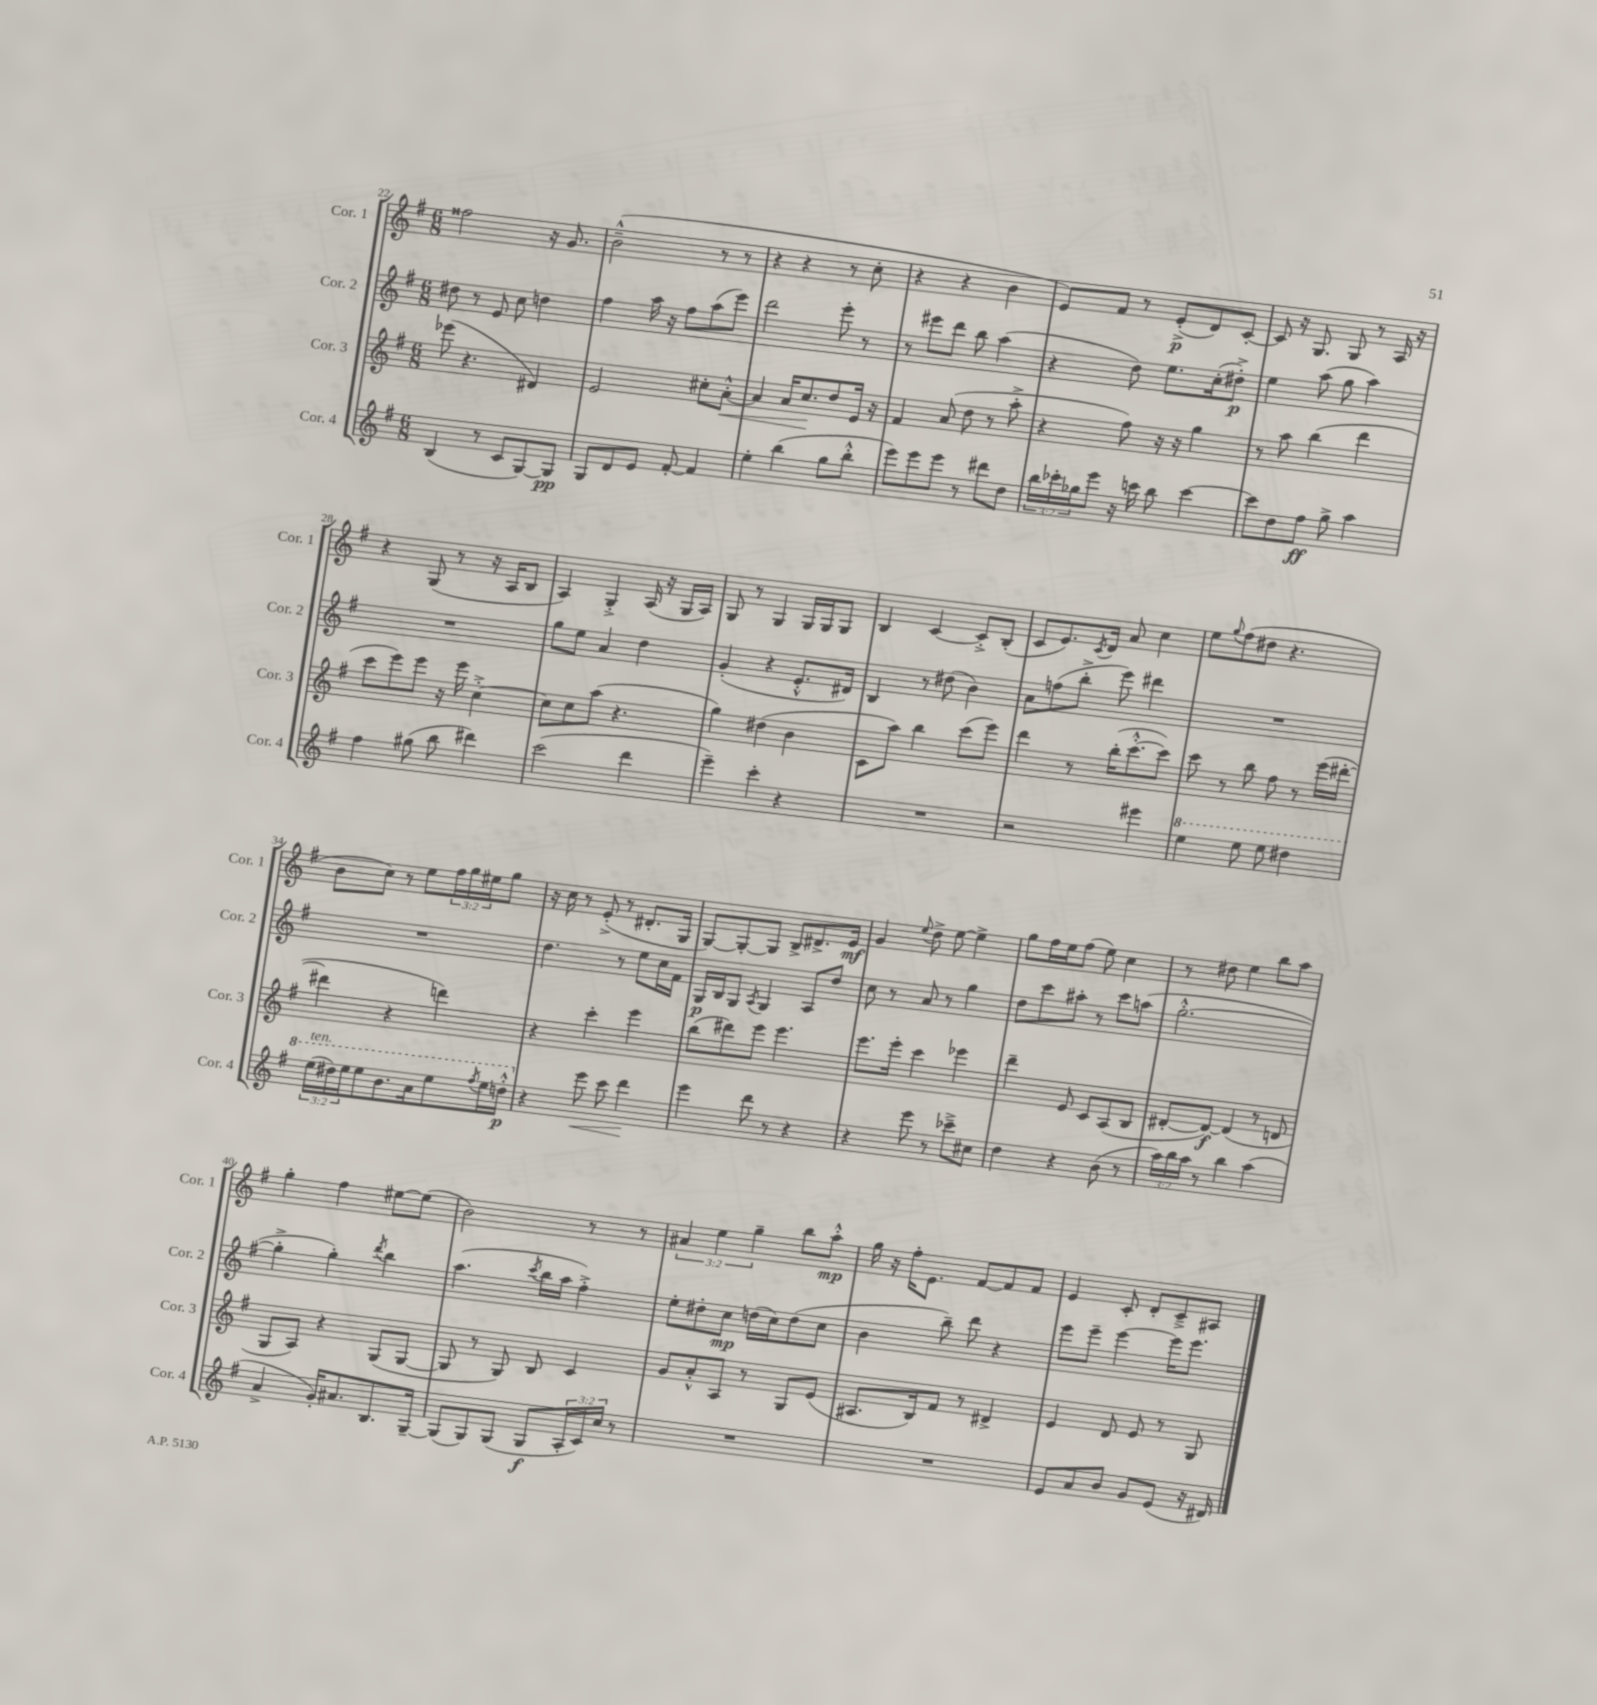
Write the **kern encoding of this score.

**kern	**dynam	**kern	**dynam	**kern	**dynam	**kern	**dynam
*part4	*part4	*part3	*part3	*part2	*part2	*part1	*part1
*staff4	*staff4	*staff3	*staff3	*staff2	*staff2	*staff1	*staff1
*I"Cor. 4	*	*I"Cor. 3	*	*I"Cor. 2	*	*I"Cor. 1	*
*I'Cor. 4	*	*I'Cor. 3	*	*I'Cor. 2	*	*I'Cor. 1	*
*clefG2	*	*clefG2	*	*clefG2	*	*clefG2	*
*k[f#]	*	*k[f#]	*	*k[f#]	*	*k[f#]	*
*M6/8	*	*M6/8	*	*M6/8	*	*M6/8	*
=22	=22	=22	=22	=22	=22	=22	=22
(4B/	.	(8eee-X\	.	8dd#X\	.	2ff##X\	.
.	.	4.r	.	8r	.	.	.
8r	.	.	.	8e/	.	.	.
8c/L	.	.	.	8cc\	.	.	.
[8G/)	.	4d#X/)	.	4ddn\	.	16r	.
.	.	.	.	.	.	8.g/	.
8G/J]	pp	.	.	.	.	.	.
=23	=23	=23	=23	=23	=23	=23	=23
8G/L	.	2e/	.	4ff#\	.	(2b~^^\	.
8d/	.	.	.	.	.	.	.
8e/J	.	.	.	16aa\	.	.	.
.	.	.	.	16r	.	.	.
[8f#'/	.	.	.	8ff#\L	.	.	.
4f#/]	.	8cc#X'\L	.	(8aa\	.	8r	.
!	!	!	!LO:HP:b	!	!	!	!
.	.	[8a'^^\J	<	8eee\J)	.	8r	.
=24	=24	=24	=24	=24	=24	=24	=24
4ee'\	.	4a/]	.	2ddd\	.	4r	.
(4bb\	.	16a/KL	.	.	.	4r	.
.	.	8.cc/	.	.	.	.	.
8gg\L	.	8dd/	[	8eee'\	.	8r	.
8bb'^^\J	.	16e/Jk	.	8r	.	8cc'\	.
.	.	16r	.	.	.	.	.
=25	=25	=25	=25	=25	=25	=25	=25
8eee\L)	.	4f#/	.	8r	.	4r	.
8eee\	.	.	.	8eee#X\L	.	.	.
8eee\J	.	(8a/	.	8ddd\J	.	4r	.
8r	.	8dd\	.	8bb\	.	.	.
8ddd#X\L	.	8r	.	(4aa\	.	4b\	.
8dd\J	.	8aa'^\	.	.	.	.	.
=26	=26	=26	=26	=26	=26	=26	=26
24bb\LL	.	4r	.	4r	.	8e/L)	.
24ccc-X'\	.	.	.	.	.	.	.
24gg-X\J	.	.	.	.	.	.	.
8eee\J	.	.	.	.	.	8f#/J	.
16r	.	8ff#\)	.	8dd\)	.	8r	.
16cccn\	.	.	.	.	.	.	.
8bb\	.	16r	.	8.ee\L	.	(8e'^/L	p
.	.	16r	.	.	.	.	.
[4ccc\	.	4gg\	.	.	.	8d/)	.
.	.	.	.	(16cc'\k	.	.	.
.	.	.	.	8dd#X'^\J)	p	[8c'/J	.
=27	=27	=27	=27	=27	=27	=27	=27
8ccc\L]	.	8r	.	4ee\	.	8c/]	.
8dd\	.	8aa\	.	.	.	16r	.
.	.	.	.	.	.	8.G/	.
8ff#\J	ff	(4bb\	.	(8aa\	.	.	.
8gg^\	.	.	.	8gg\	.	8G/	.
4aa\	.	4ddd\	.	4aa\)	.	8r	.
.	.	.	.	.	.	16A/	.
.	.	.	.	.	.	16r	.
!!LO:LB:g=z
=28	=28	=28	=28	=28	=28	=28	=28
4ff#\	.	8ccc\L	.	2.r	.	4r	.
.	.	8eee\)	.	.	.	.	.
(8gg#X\	.	8eee\J	.	.	.	(8G/	.
8bb\	.	16r	.	.	.	8r	.
.	.	16eee\	.	.	.	.	.
4ddd#X\)	.	[4cc'^\	.	.	.	16r	.
.	.	.	.	.	.	16A/KL	.
.	.	.	.	.	.	8B/J	.
=29	=29	=29	=29	=29	=29	=29	=29
(2ccc\	.	8cc\L]	.	8gg\L	.	4A/)	.
.	.	8cc\	.	8ee\J	.	.	.
.	.	(8aa\J	.	4a/	.	4G'^/	.
.	.	4.r	.	.	.	.	.
4ddd\	.	.	.	4dd\	.	(16A/	.
.	.	.	.	.	.	16r	.
.	.	.	.	.	.	16G/LL	.
.	.	.	.	.	.	16A/JJ)	.
=30	=30	=30	=30	=30	=30	=30	=30
4eee~\)	.	4gg\)	.	(4g'/	.	8G/	.
.	.	.	.	.	.	8r	.
4ccc'\	.	(4dd#X\	.	4r	.	4G/	.
4r	.	4b\	.	8.e'^^/L	.	16G/LL	.
.	.	.	.	.	.	16G/J	.
.	.	.	.	.	.	8G/J	.
.	.	.	.	16d#X/Jk)	.	.	.
=31	=31	=31	=31	=31	=31	=31	=31
2.r	.	8c\L	.	4B/	.	4B/	.
.	.	8aa\J)	.	.	.	.	.
.	.	4bb\	.	8r	.	[4c/	.
.	.	.	.	(8dd#X\	.	.	.
.	.	(8ccc\L	.	4b\)	.	8c'^/L]	.
.	.	8eee\J)	.	.	.	(8B'/J	.
=32	=32	=32	=32	=32	=32	=32	=32
2r	.	4ddd\	.	8a\L	.	8c/L	.
.	.	.	.	(8ffn\	.	8.e/)	.
.	.	8r	.	8bb'^\J	.	.	.
.	.	.	.	.	.	8qc/	.
.	.	.	.	.	.	16d/Jk	.
.	.	(16bb'\KL	.	8eee\)	.	8a/	.
.	.	[8.ccc'^^\	.	.	.	.	.
4eee#X\	.	.	.	4ddd#X\	.	4cc\	.
.	.	8ccc\J])	.	.	.	.	.
=33	=33	=33	=33	=33	=33	=33	=33
*8va	*	*	*	*	*	*	*
4eee\	.	8ccc\	.	2.r	.	8ee\L	.
.	.	.	.	.	.	8qqgg/	.
.	.	8r	.	.	.	(8ff#\	.
8eee\	.	8bb\	.	.	.	8dd#X\J	.
8eee\	.	8ff#\	.	.	.	4.r	.
4ddd#X\	.	8r	.	.	.	.	.
.	.	(16eee\LL	.	.	.	.	.
.	.	[16ddd#X'\JJ	.	.	.	.	.
!!LO:LB:g=z
=34	=34	=34	=34	=34	=34	=34	=34
!LO:TX:a:i:t=ten.	!	!	!	!	!	!	!
(24eee\LL	.	4ddd#X\]	.	2.r	.	8b\L	.
24ddd#X\)	.	.	.	.	.	.	.
24eee\J	.	.	.	.	.	.	.
8eee\	.	.	.	.	.	8cc\J)	.
8.bb\	.	4r	.	.	.	8r	.
.	.	.	.	.	.	8ee\L	.
16aa\k	.	.	.	.	.	.	.
8eee\	.	4dddn\)	.	.	.	24ff#\L	.
.	.	.	.	.	.	24gg\	.
.	.	.	.	.	.	24ee#X\J	.
8qfff#/	.	.	.	.	.	.	.
16eee\L	.	.	.	.	.	8gg\J	.
16dddn'^^\JJ	p	.	.	.	.	.	.
=35	=35	=35	=35	=35	=35	=35	=35
*X8va	*	*	*	*	*	*	*
4r	.	4r	.	4.dd\	.	16r	.
.	.	.	.	.	.	16cc\	.
.	.	.	.	.	.	8r	.
!	!LO:HP:b	!	!	!	!	!	!
8eee\	<	4ccc'\	.	.	.	(8e'^/	.
8ccc\	.	.	.	8r	.	8r	.
4ddd\	.	4eee\	.	8ee\L	.	8.d#X'/L	.
.	.	.	.	16cc\L	.	.	.
.	.	.	.	16f#\JJ	.	16G/Jk	.
.	[	.	.	.	.	.	.
=36	=36	=36	=36	=36	=36	=36	=36
4eee\	.	(8bb\L	.	16G/LL	p	[8G/L)	.
.	.	.	.	16B/J	.	.	.
.	.	8ddd#X\)	.	8G/J	.	8G'/_	.
.	.	.	.	8qA/	.	.	.
8ddd\	.	8eee\J	.	4G/	.	8G/J]	.
8r	.	4.eee\	.	.	.	8B^/L	.
4r	.	.	.	8A/L	.	8.d#X^/	.
.	.	.	.	8dd/J	.	.	.
.	.	.	.	.	.	16e/Jk	mf
=37	=37	=37	=37	=37	=37	=37	=37
4r	.	8.eee\L	.	8cc\	.	4g/	.
.	.	.	.	8r	.	.	.
.	.	16eee'\Jk	.	.	.	.	.
.	.	.	.	.	.	8qqee/	.
8eee\	.	4ccc\	.	8a/	.	8dd^\	.
8r	.	.	.	8r	.	[8ee\	.
8ccc-X~^\L	.	4eee-X\	.	4gg\	.	4ee^\]	.
8cc#X\J	.	.	.	.	.	.	.
=38	=38	=38	=38	=38	=38	=38	=38
4dd\	.	4ddd~\	.	8dd\L	.	8gg\L	.
.	.	.	.	8ccc\	.	16ff#\L	.
.	.	.	.	.	.	16ee\J	.
4r	.	8e/	.	8aa#X'\J	.	(8ff#\J	.
.	.	8c/L	.	8r	.	8ee\)	.
(8b\	.	(8A/	.	8ccc\L	.	4cc\	.
8r	.	8B/J	.	(8aan\J	.	.	.
=39	=39	=39	=39	=39	=39	=39	=39
24aa\LL)	.	[8d#X'/L	.	[2.gg'^^\	.	8r	.
24bb\	.	.	.	.	.	.	.
24aa\JJ	.	.	.	.	.	.	.
8r	.	8d#/J_)	f	.	.	8dd#X\	.
4bb\	.	(4d#/]	.	.	.	4ee\	.
(4aa\	.	8r	.	.	.	8bb\L	.
.	.	8dn/	.	.	.	8aa\J	.
!!LO:LB:g=z
=40	=40	=40	=40	=40	=40	=40	=40
4a^/	.	8G/L	.	4gg'^\]	.	4gg'\	.
.	.	8A/J)	.	.	.	.	.
16g'/KL)	.	4r	.	4gg'\)	.	4ff#\	.
8.a#X/	.	.	.	.	.	.	.
.	.	.	.	8qddd/	.	.	.
8.B/	.	(8G/L	.	4bb\	.	[8ee#X\L	.
.	.	[8G/J	.	.	.	(8ee#\J]	.
[16G~/Jk	.	.	.	.	.	.	.
=41	=41	=41	=41	=41	=41	=41	=41
(8G/L]	.	8G/]	.	(4.aa\	.	2b\)	.
8G/)	.	8r	.	.	.	.	.
(8G/J	.	8G/)	.	.	.	.	.
.	.	.	.	8qccc/	.	.	.
8G/L	f	8B/	.	16bb\LL	.	.	.
.	.	.	.	16aa\JJ	.	.	.
24A'/L	.	4c/	.	4ff#'^\)	.	8r	.
24c/)	.	.	.	.	.	.	.
24cc/JJ	.	.	.	.	.	.	.
8r	.	.	.	.	.	8r	.
=42	=42	=42	=42	=42	=42	=42	=42
2.r	.	8g/L	.	8ee'\L	.	6a#X/	.
.	.	8a'^^/	.	8dd#X'\	.	.	.
.	.	.	.	.	.	6ee\	.
.	.	8A/J	.	8cc\J	mp	.	.
.	.	.	.	.	.	6gg~\	.
.	.	8r	.	(16ddn\LL	.	.	.
.	.	.	.	16cc\J)	.	.	.
.	.	8G/L	.	(8dd\	.	8bb\L	.
.	.	(8e/J	.	8cc\J	.	8aa'^^\J	mp
=43	=43	=43	=43	=43	=43	=43	=43
2.r	.	8.A#X/L	.	4b\	.	16gg\	.
.	.	.	.	.	.	16r	.
.	.	.	.	.	.	16ff#'\KL	.
.	.	16B/k)	.	.	.	8.e\J	.
.	.	8f#/J	.	8bb~\)	.	.	.
.	.	8r	.	8ddd\	.	[8f#/L	.
.	.	4d#X^/	.	4r	.	8f#/]	.
.	.	.	.	.	.	8f#/J	.
=44	=44	=44	=44	=44	=44	=44	=44
8e/L	.	4e/	.	8eee\L	.	4e/	.
8a/	.	.	.	8eee~\J	.	.	.
8b/J	.	8d/	.	[4eee\	.	8c'/	.
8g/L	.	8e/	.	.	.	8d'/L	.
(8e/J	.	8r	.	16eee\KL]	.	8c~^/	.
.	.	.	.	8.eee\J	.	.	.
16r	.	8G/	.	.	.	8A#X/J	.
16d#X/)	.	.	.	.	.	.	.
==	==	==	==	==	==	==	==
*-	*-	*-	*-	*-	*-	*-	*-
